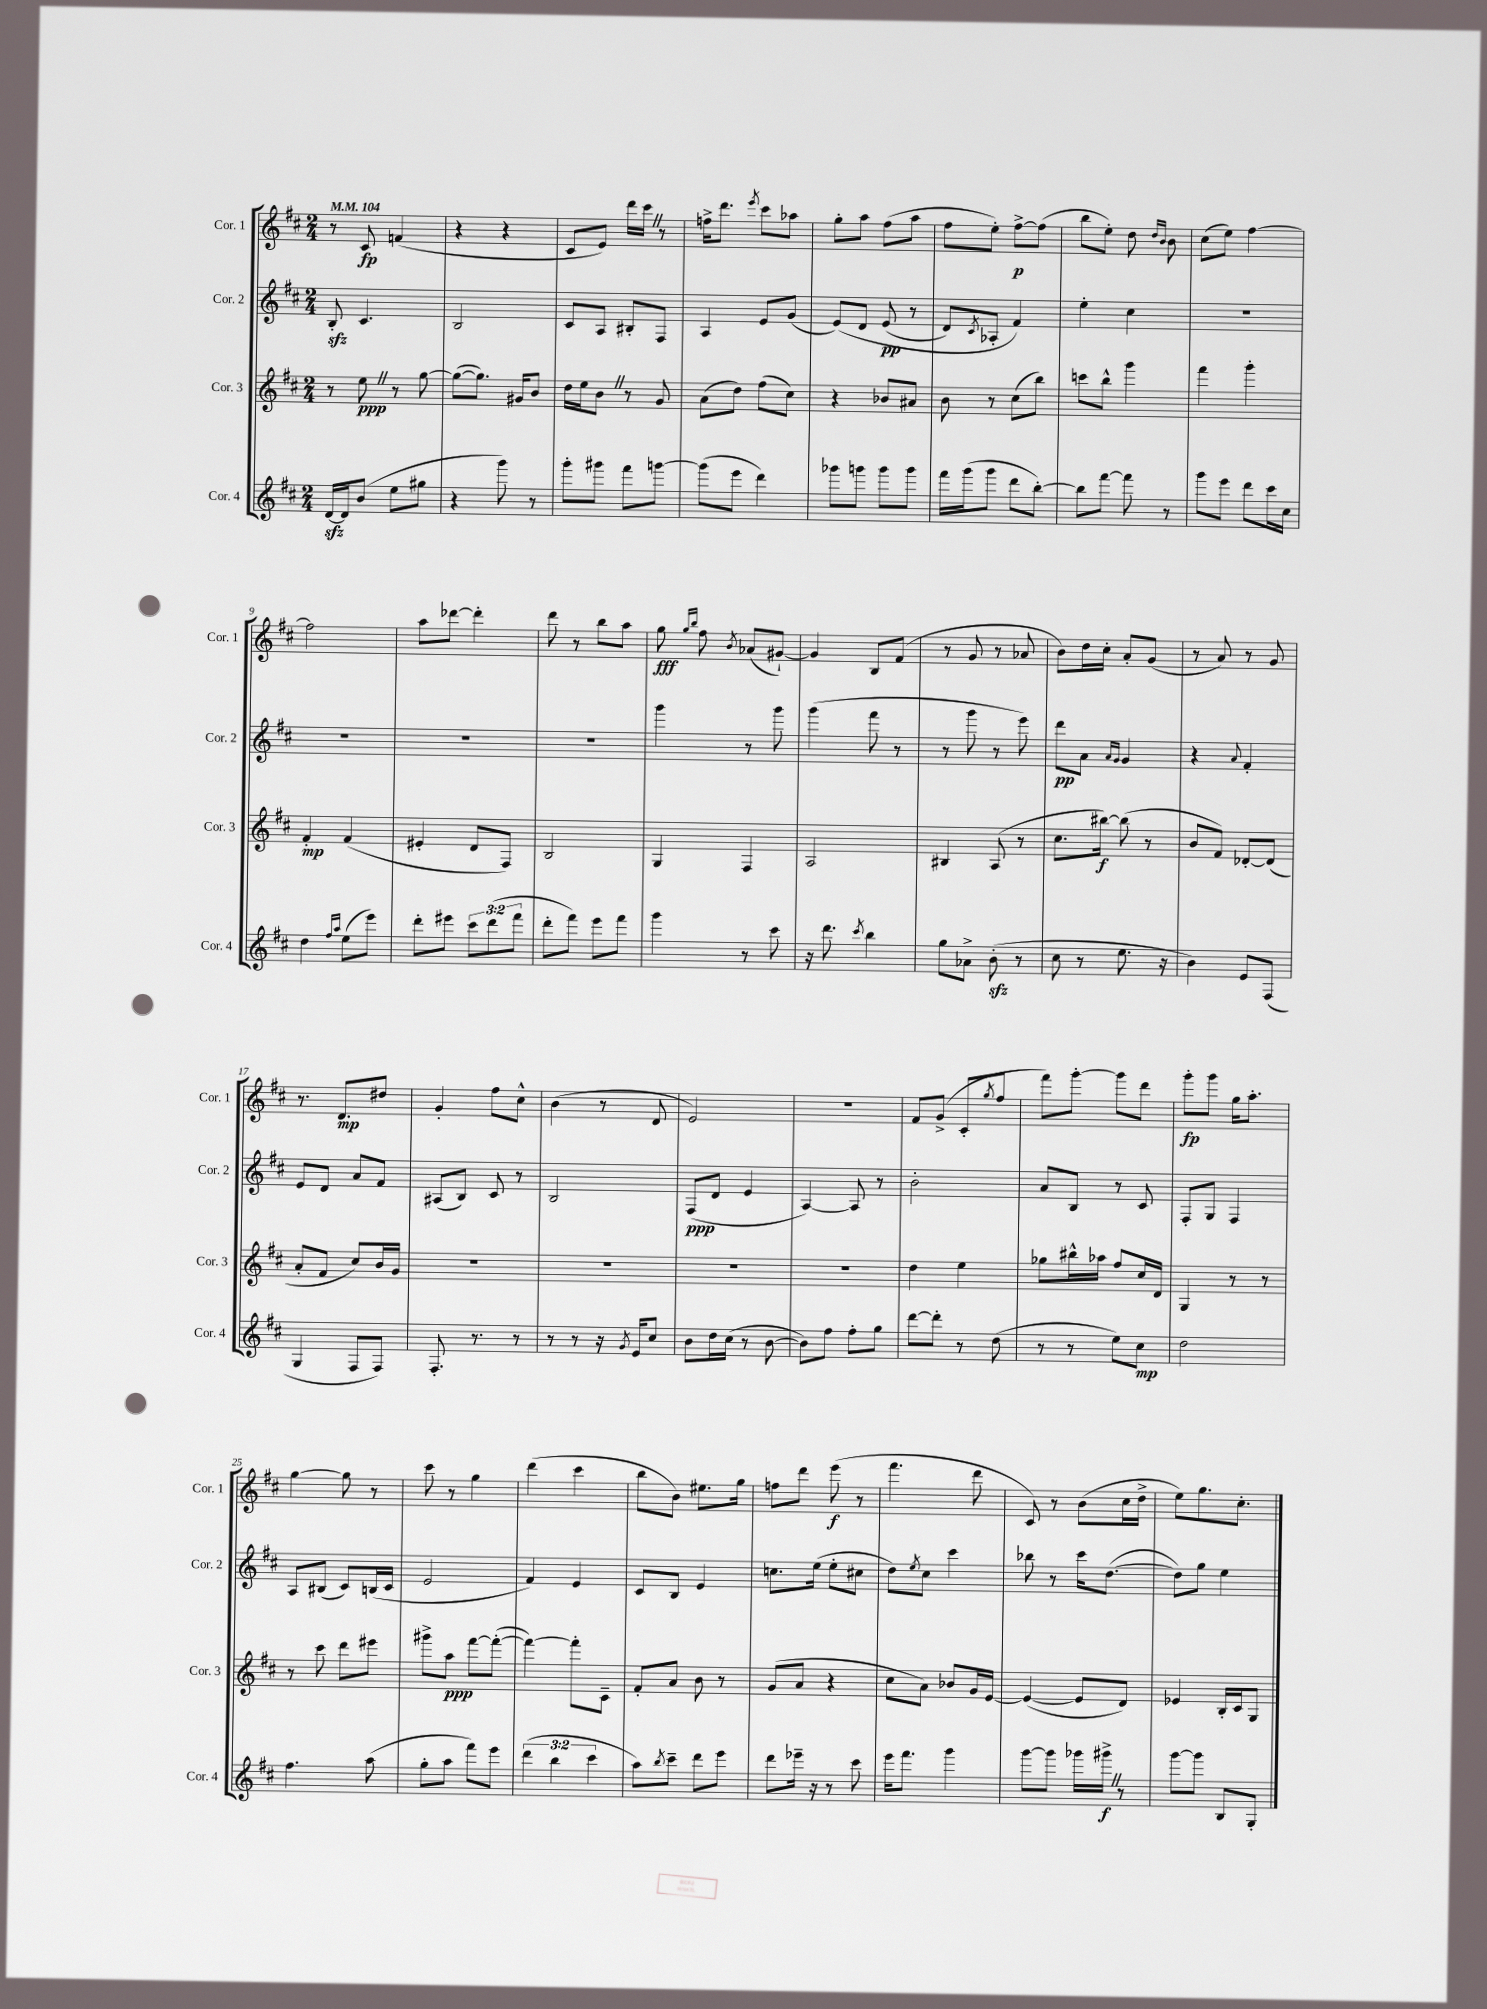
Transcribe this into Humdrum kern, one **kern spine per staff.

**kern	**dynam	**kern	**dynam	**kern	**dynam	**kern	**dynam
*part4	*part4	*part3	*part3	*part2	*part2	*part1	*part1
*staff4	*staff4	*staff3	*staff3	*staff2	*staff2	*staff1	*staff1
*I"Cor. 4	*	*I"Cor. 3	*	*I"Cor. 2	*	*I"Cor. 1	*
*I'Cor. 4	*	*I'Cor. 3	*	*I'Cor. 2	*	*I'Cor. 1	*
*clefG2	*	*clefG2	*	*clefG2	*	*clefG2	*
*k[f#c#]	*	*k[f#c#]	*	*k[f#c#]	*	*k[f#c#]	*
*M2/4	*	*M2/4	*	*M2/4	*	*M2/4	*
*MM104	*	*MM104	*	*MM104	*	*MM104	*
=1	=1	=1	=1	=1	=1	=1	=1
[16dzz/LL	.	8r	.	8Bzz'/	.	8r	.
16d/J]	.	.	.	.	.	.	.
(8b/J	.	8eeZ\	ppp	4.c#/	.	8c#/	fp
8ee\L	.	8r	.	.	.	(4fn/	.
8gg#X\J	.	[8gg\	.	.	.	.	.
=2	=2	=2	=2	=2	=2	=2	=2
4r	.	(8gg\L_	.	2B/	.	4r	.
.	.	8.gg\J])	.	.	.	.	.
8ggg\)	.	.	.	.	.	4r	.
.	.	16g#X/KL	.	.	.	.	.
8r	.	8b/J	.	.	.	.	.
=3	=3	=3	=3	=3	=3	=3	=3
8ggg'\L	.	16dd\LL	.	8c#/L	.	8c#/L	.
.	.	16ee\J	.	.	.	.	.
8ggg#X\J	.	8bZ\J	.	8A/J	.	8e/J)	.
8fff#\L	.	8r	.	8B#X'/L	.	16ddd\LL	.
.	.	.	.	.	.	16ccc#Z\JJ	.
[8gggn\J	.	8g/	.	8F#/J	.	8r	.
=4	=4	=4	=4	=4	=4	=4	=4
(8ggg\L]	.	(8a\L	.	4A/	.	16ffn^\KL	.
.	.	.	.	.	.	8.ddd\J	.
8eee\J	.	8dd\J)	.	.	.	.	.
.	.	.	.	.	.	8qeee/	.
4ddd\)	.	(8ff#\L	.	8e/L	.	8ccc#\L	.
.	.	8cc#\J)	.	(8g/J	.	8aa-X\J	.
=5	=5	=5	=5	=5	=5	=5	=5
8ggg-X\L	.	4r	.	(8e/L)	.	8gg'\L	.
8gggn\J	.	.	.	8d/J	.	8aa\J	.
8ggg\L	.	8b-X/L	.	(8e/	pp	(8ff#\L	.
8ggg\J	.	8a#X/J	.	8r	.	8aa\J	.
=6	=6	=6	=6	=6	=6	=6	=6
16fff#\LL	.	8b\	.	8d/L)	.	8ff#\L	.
(16ggg\J	.	.	.	.	.	.	.
.	.	.	.	8qc#/	.	.	.
8ggg\J	.	8r	.	8A-X'/J	.	8ee'\J)	.
8ddd\L	.	(8cc#\L	.	4f#/)	.	[8ff#^\L	p
[8bb'\J)	.	8bb\J)	.	.	.	(8ff#\J]	.
=7	=7	=7	=7	=7	=7	=7	=7
8bb\L]	.	8cccn\L	.	4ee'\	.	8bb\L	.
[8fff#\J	.	8bb^^\J	.	.	.	8ee'\J)	.
8fff#\]	.	4ggg\	.	4cc#\	.	8dd\	.
.	.	.	.	.	.	16qqdd/LL	.
.	.	.	.	.	.	16qqb/JJ	.
8r	.	.	.	.	.	8b\	.
=8	=8	=8	=8	=8	=8	=8	=8
8ggg\L	.	4fff#\	.	2r	.	(8cc#\L	.
8eee\J	.	.	.	.	.	8ee\J)	.
8ddd\L	.	4ggg'\	.	.	.	[4ff#\	.
16ccc#\L	.	.	.	.	.	.	.
16cc#\JJ	.	.	.	.	.	.	.
!!LO:LB:g=z
=9	=9	=9	=9	=9	=9	=9	=9
4dd\	.	4f#'/	mp	2r	.	2ff#\]	.
16qqff#/LL	.	.	.	.	.	.	.
16qqaa/JJ	.	.	.	.	.	.	.
(8ee\L	.	(4f#/	.	.	.	.	.
8eee\J)	.	.	.	.	.	.	.
=10	=10	=10	=10	=10	=10	=10	=10
8ddd'\L	.	4e#X'/	.	2r	.	8aa\L	.
8eee#X\J	.	.	.	.	.	[8ddd-X\J	.
12ccc#\L	.	8d/L	.	.	.	4ddd-'\]	.
(12ddd\	.	.	.	.	.	.	.
.	.	8F#/J)	.	.	.	.	.
12fff#\J	.	.	.	.	.	.	.
=11	=11	=11	=11	=11	=11	=11	=11
8ddd'\L	.	2B/	.	2r	.	8ddd\	.
8fff#\J)	.	.	.	.	.	8r	.
8eee\L	.	.	.	.	.	8bb\L	.
8fff#\J	.	.	.	.	.	8aa\J	.
=12	=12	=12	=12	=12	=12	=12	=12
4ggg\	.	4G/	.	4ggg\	.	8gg\	fff
.	.	.	.	.	.	16qqgg/LL	.
.	.	.	.	.	.	16qqbb/JJ	.
.	.	.	.	.	.	8ff#\	.
.	.	.	.	.	.	8qb/	.
8r	.	4F#/	.	8r	.	(8a-X/L	.
8ccc#\	.	.	.	8ggg\	.	[8g#X`/J)	.
=13	=13	=13	=13	=13	=13	=13	=13
16r	.	2A/	.	(4ggg\	.	4g#/]	.
8.ddd\	.	.	.	.	.	.	.
8qccc#/	.	.	.	.	.	.	.
4bb\	.	.	.	8fff#\	.	8B/L	.
.	.	.	.	8r	.	(8f#/J	.
=14	=14	=14	=14	=14	=14	=14	=14
8gg\L	.	4B#X/	.	8r	.	8r	.
8a-X^\J	.	.	.	8ggg\	.	8g/	.
(8bzz'\	.	(8A/	.	8r	.	8r	.
8r	.	8r	.	8eee\)	.	8a-X/	.
=15	=15	=15	=15	=15	=15	=15	=15
8cc#\	.	8.cc#\L	.	8ddd\L	pp	8b\L)	.
8r	.	.	.	8a\J	.	16dd\L	.
.	.	[16bb#X\Jk)	f	.	.	16cc#'\JJ	.
.	.	.	.	16qqa/LL	.	.	.
.	.	.	.	16qqg/JJ	.	.	.
8.ee\	.	(8bb#\]	.	4g/	.	8a'/L	.
.	.	8r	.	.	.	(8g/J	.
16r	.	.	.	.	.	.	.
=16	=16	=16	=16	=16	=16	=16	=16
4b\)	.	8b/L	.	4r	.	8r	.
.	.	8f#/J)	.	.	.	8a/)	.
.	.	.	.	8qqa/	.	.	.
8e/L	.	[8d-X'/L	.	4f#'/	.	8r	.
(8F#/J	.	(8d-/J]	.	.	.	8g/	.
!!LO:LB:g=z
=17	=17	=17	=17	=17	=17	=17	=17
4G/	.	8a'/L	.	8e/L	.	8.r	.
.	.	8f#/J	.	8d/J	.	.	.
.	.	.	.	.	.	8.d/L	mp
8F#/L	.	8cc#/L)	.	8a/L	.	.	.
8F#/J)	.	16b/L	.	8f#/J	.	8dd#X/J	.
.	.	16g/JJ	.	.	.	.	.
=18	=18	=18	=18	=18	=18	=18	=18
8.F#'/	.	2r	.	(8A#X/L	.	4g'/	.
.	.	.	.	8B/J)	.	.	.
8.r	.	.	.	.	.	.	.
.	.	.	.	8c#/	.	8ff#\L	.
8r	.	.	.	8r	.	8cc#^^\J	.
=19	=19	=19	=19	=19	=19	=19	=19
8r	.	2r	.	2B/	.	(4b\	.
8r	.	.	.	.	.	.	.
16r	.	.	.	.	.	8r	.
8qg/	.	.	.	.	.	.	.
16e/KL	.	.	.	.	.	.	.
8cc#/J	.	.	.	.	.	8d/	.
=20	=20	=20	=20	=20	=20	=20	=20
8b\L	.	2r	.	(8F#/L	ppp	2e/)	.
16dd\L	.	.	.	8d/J	.	.	.
(16cc#\JJ	.	.	.	.	.	.	.
8r	.	.	.	4e/	.	.	.
[8b\	.	.	.	.	.	.	.
=21	=21	=21	=21	=21	=21	=21	=21
8b\L])	.	2r	.	[4A/)	.	2r	.
8ff#\J	.	.	.	.	.	.	.
8ff#'\L	.	.	.	8A/]	.	.	.
8gg\J	.	.	.	8r	.	.	.
=22	=22	=22	=22	=22	=22	=22	=22
[8ddd\L	.	4dd\	.	2b'\	.	8f#/L	.
8ddd'\J]	.	.	.	.	.	(8g^/J	.
8r	.	4ee\	.	.	.	8c#'/L	.
.	.	.	.	.	.	8qgg/	.
(8dd\	.	.	.	.	.	8ff#/J	.
=23	=23	=23	=23	=23	=23	=23	=23
8r	.	8gg-X\L	.	8a/L	.	8fff#\L)	.
8r	.	16bb#X^^\L	.	8B/J	.	[8ggg'\J	.
.	.	16aa-X\JJ	.	.	.	.	.
8ee\L)	.	8ff#/L	.	8r	.	8ggg\L]	.
8cc#\J	mp	16cc#/L	.	8c#/	.	8ddd\J	.
.	.	16d/JJ	.	.	.	.	.
=24	=24	=24	=24	=24	=24	=24	=24
2dd\	.	4G/	.	8F#'/L	.	8ggg'\L	fp
.	.	.	.	8G/J	.	8ggg\J	.
.	.	8r	.	4F#/	.	16gg\KL	.
.	.	.	.	.	.	8.aa'\J	.
.	.	8r	.	.	.	.	.
!!LO:LB:g=z
=25	=25	=25	=25	=25	=25	=25	=25
4.ff#\	.	8r	.	8A/L	.	[4gg\	.
.	.	8ccc#\	.	(8B#X/J	.	.	.
.	.	8ddd\L	.	8c#/L)	.	8gg\]	.
(8aa\	.	8eee#X\J	.	(16Bn/L	.	8r	.
.	.	.	.	16c#/JJ	.	.	.
=26	=26	=26	=26	=26	=26	=26	=26
8gg'\L	.	8ggg#X^\L	.	2e/	.	8ccc#\	.
8aa\J	.	8aa\J	ppp	.	.	8r	.
8fff#\L)	.	[8fff#\L	.	.	.	4gg\	.
8eee\J	.	(8fff#'\J_	.	.	.	.	.
=27	=27	=27	=27	=27	=27	=27	=27
(6ddd\	.	4fff#\_)	.	4f#/)	.	(4ddd\	.
6bb\	.	.	.	.	.	.	.
.	.	8fff#'\L]	.	4e/	.	4ccc#\	.
6ccc#\	.	.	.	.	.	.	.
.	.	8c#~\J	.	.	.	.	.
=28	=28	=28	=28	=28	=28	=28	=28
8aa\L)	.	8f#'/L	.	8c#/L	.	8bb\L	.
8qbb/	.	.	.	.	.	.	.
8ccc#~\J	.	8a/J	.	8B/J	.	8b\J)	.
8ddd\L	.	8b\	.	4e/	.	8.ee#X\L	.
8eee\J	.	8r	.	.	.	.	.
.	.	.	.	.	.	16gg\Jk	.
=29	=29	=29	=29	=29	=29	=29	=29
8ddd\L	.	(8g/L	.	8.ccn\L	.	8ffn\L	.
16eee-X~\Jk	.	8a/J	.	.	.	8ddd\J	.
16r	.	.	.	(16ee\Jk	.	.	.
8r	.	4r	.	8ee'\L	.	(8eee\	f
8ccc#\	.	.	.	8cc#X\J	.	8r	.
=30	=30	=30	=30	=30	=30	=30	=30
16eee\KL	.	8cc#\L	.	8dd\L)	.	4.fff#\	.
8.fff#\J	.	.	.	.	.	.	.
.	.	.	.	8qee/	.	.	.
.	.	8a\J)	.	8cc#\J	.	.	.
4ggg\	.	8b-X/L	.	4ccc#\	.	.	.
.	.	16g/L	.	.	.	8ddd\	.
.	.	[16e/JJ	.	.	.	.	.
=31	=31	=31	=31	=31	=31	=31	=31
[8ggg\L	.	(4e/_	.	8bb-X\	.	8c#/)	.
8ggg\J]	.	.	.	8r	.	8r	.
16ggg-X\LL	.	8e/L]	.	16ccc#\KL	.	(8b\L	.
16ggg#X^Z\JJ	f	.	.	([8.dd\J	.	.	.
8r	.	8d/J)	.	.	.	16cc#\L	.
.	.	.	.	.	.	16dd^\JJ	.
=32	=32	=32	=32	=32	=32	=32	=32
[8ggg\L	.	4e-X/	.	8dd\L])	.	8ee\L)	.
8ggg\J]	.	.	.	8gg\J	.	8.gg\	.
8B/L	.	16B'/LL	.	4ee\	.	.	.
.	.	16c#/J	.	.	.	8.cc#'\J	.
8G'/J	.	8G/J	.	.	.	.	.
==	==	==	==	==	==	==	==
*-	*-	*-	*-	*-	*-	*-	*-
